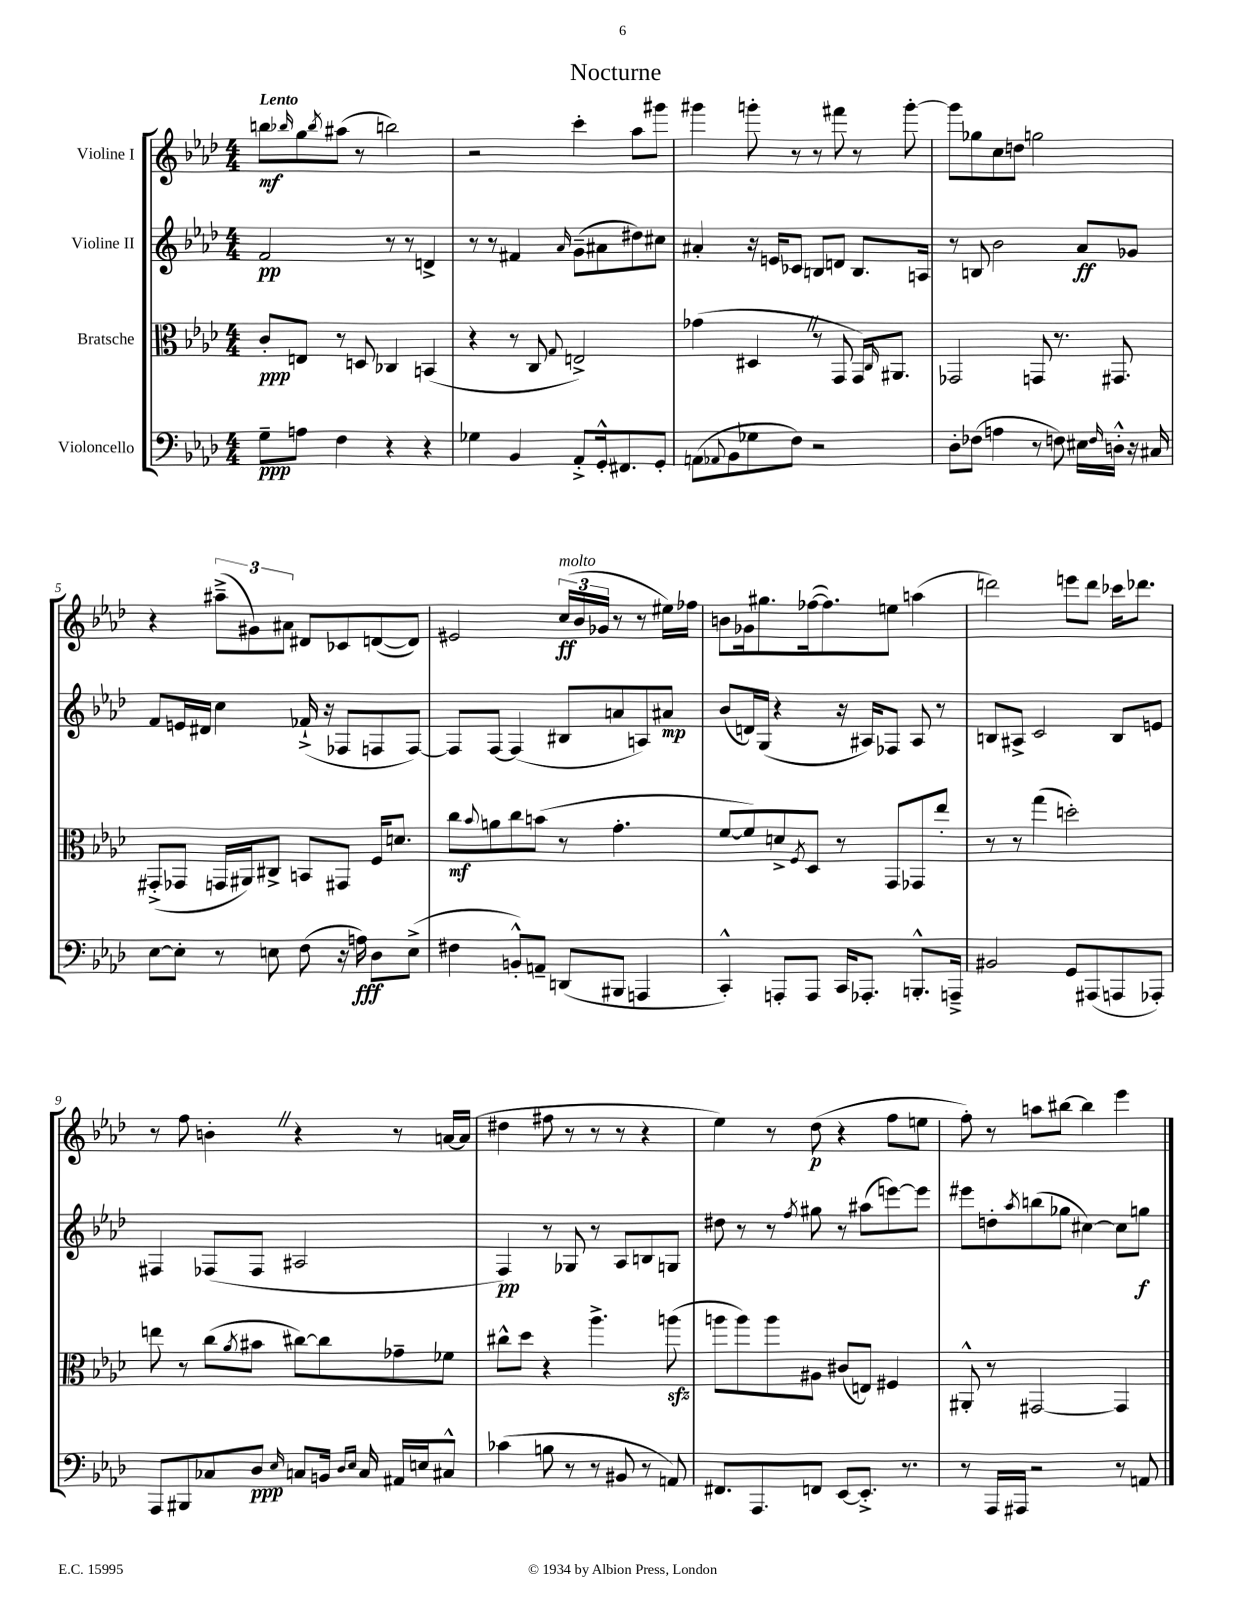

**kern	**kern	**kern	**kern
*staff4	*staff3	*staff2	*staff1
*clefF4	*clefC3	*clefG2	*clefG2
*k[b-e-a-d-]	*k[b-e-a-d-]	*k[b-e-a-d-]	*k[b-e-a-d-]
*M4/4	*M4/4	*M4/4	*M4/4
8G~\L	8c'/L	2f/	8bb\L
.	.	.	16qqbb-/
8A\J	8E/J	.	8gg\
.	.	.	8qbb-/
4F\	8r	.	(8aa#\J
.	8D/	.	8r
4r	4C-/	8r	2bb\)
.	.	8r	.
4r	(4BB/	4d^/	.
=	=	=	=
4G-\	4r	8r	2r
.	.	8r	.
4BB-/	8r	4f#/	.
.	8C/	.	.
.	8qqG/	16qqa-/	.
8AA-'^/L	2E^/)	(8g~\L	4ccc'\
16GG'^^/k	.	8a#\	.
8.FF#/	.	.	.
.	.	8dd#\)	8aa-\L
8GG'/J	.	8cc#\J	8ggg#\J
=	=	=	=
(8AA\L	(4g-\	4a#'/	4ggg#\
8qqAA-/	.	.	.
8BB-\	.	.	.
8G-\	4D#/	16r	8ggg'\
.	.	16e/LK	.
8F\J)	.	8c-/J	8r
2r	8r	8B/L	8r
.	8GG/	8d/J	8fff#\
.	16GG/LK)	8.B/L	8r
.	16qqC/	.	.
.	8.AA#/J	.	.
.	.	.	[8ggg'\
.	.	16A/Jk	.
=	=	=	=
8D-'\L	2GG-/	8r	8ggg\]L
(8F-\J	.	8B/	8gg-\
4A\	.	2b-\	8cc\
.	.	.	8dd\J
8r	8GG/	.	2gg\
8F\)	8.r	.	.
16E#\LL	.	8a-/L	.
16qqF/	.	.	.
16D'^^\JJ	8.GG#/	.	.
16r	.	8g-/J	.
16C#/	.	.	.
=	=	=	=
[8E-\L	(8GG#'^/L	8f/L	4r
8E-'\]J	8GG-/J	16e/L	.
.	.	16d#/JJ	.
8r	16GG/LL	4cc\	(12aa#~^\L
.	16AA#/J)	.	.
.	.	.	12g#\)
8E\	8C#^/J	.	.
.	.	.	12a#\J
(8F\	8BB/L	(16f-`^/	8d#/L
.	.	16r	.
16r	8GG#/J	8F-/L	8c-/
16A\)	.	.	.
8D-\L	16F/LK	8F/	([8d/
.	8.d/J	.	.
(8E^\J	.	[8F/J)	8d/]J)
=	=	=	=
4F#\	8cc\L	8F/]L	2e#/
.	8qqb-/	.	.
.	8a\	[8F/J	.
8BB'^^/L)	8cc\	(4F/]	.
8AA~/J	(8b\J	.	.
(8DD/L	8r	8B#/L	(24cc/LL
.	.	.	24b-/
.	.	.	24g-/JJ
8BBB#/J	4.g'\	8a/	8r
4AAA/	.	8A/)	8r
.	.	8a#/J	16ee#\LL)
.	.	.	16ff-\JJ
=	=	=	=
4CC'^^/)	[8f/L	(8b-/L	8b\L
.	8f/])	16d/L)	16g-\k
.	.	(16G/JJ	8.gg#\
8AAA'/L	8d^/	4r	.
.	8qF/	.	.
8AAA/J	8D-/J	.	([16ff-\k
.	.	.	8.ff-\])
16CC/LK	8r	16r	.
8.AAA-'/J	.	16A#/LK)	.
.	8GG/L	8F-/J	8ee\J
8.BBB'^^/L	8GG-/	8A#/	(4aa\
.	8ee-'/J	8r	.
16AAA~^/Jk	.	.	.
=	=	=	=
2BB#/	8r	8B/L	2ddd\)
.	8r	8A#^/J	.
.	(4gg\	2c/	.
8GG/L	2dd'\)	.	8eee\L
(8AAA#/	.	.	8ddd\J
8AAA/	.	8B/L	16ccc-\LK
.	.	.	8.ddd-\J
8AAA-'/J)	.	8e/J	.
=	=	=	=
8AAA-/L	8ee\	4F#/	8r
8BBB#/	8r	.	8ff\
8C-/	(8cc\L	(8F-/L	4b'\
.	8qa-/	.	.
8D-/J	8b#\J	8F-/J	.
16qqE-/	.	.	.
8C/L	[8cc#\L)	2A#/	4r
16BB/Jk	8cc#\]	.	.
16qqD-/LL	.	.	.
16qqE-/JJ	.	.	.
16C/	.	.	.
16AA#/LL	8g-~\	.	8r
16E/J	.	.	.
8C#^^/J	8f-\J	.	[16a/LL
.	.	.	(16a/]JJ
=	=	=	=
(4c-\	8cc#^^\L	4F/)	4dd#\
.	8dd-\J	.	.
8B\	4r	8r	8ff#\
8r	.	8G-/	8r
8r	4.aa-^\	8r	8r
8BB#/	.	8A-/L	8r
8r	.	8B/	4r
8AA/)	(8aa\	8G/J	.
=	=	=	=
8.FF#/L	8aa\L	8dd#\	4ee-\)
.	8aa\)	8r	.
8.AAA-/	.	.	.
.	8aa\	8r	8r
.	.	8qff/	.
8FF/J	8A#\J	8gg#\	(8dd-\
[8EE-/L	(8c#/L	8r	4r
8.EE-'^/]J	8E/J)	(8aa#\L	.
.	4F#/	[8eee\)	8ff\L
8.r	.	.	.
.	.	8eee\]J	8ee\J
=	=	=	=
8r	8AA#'^^/	8eee#\L	8ff'\)
16AAA-/LL	8r	8dd'\	8r
16AAA#/JJ	.	.	.
.	.	8qaa-/	.
2r	[2GG#/	(8bb\	8aa\L
.	.	8gg-\J	[8bb#\J
.	.	[4cc#\)	4bb#\]
8r	4GG#/]	8cc#\]L	4eee-\
8AA/	.	8gg\J	.
==	==	==	==
*-	*-	*-	*-
